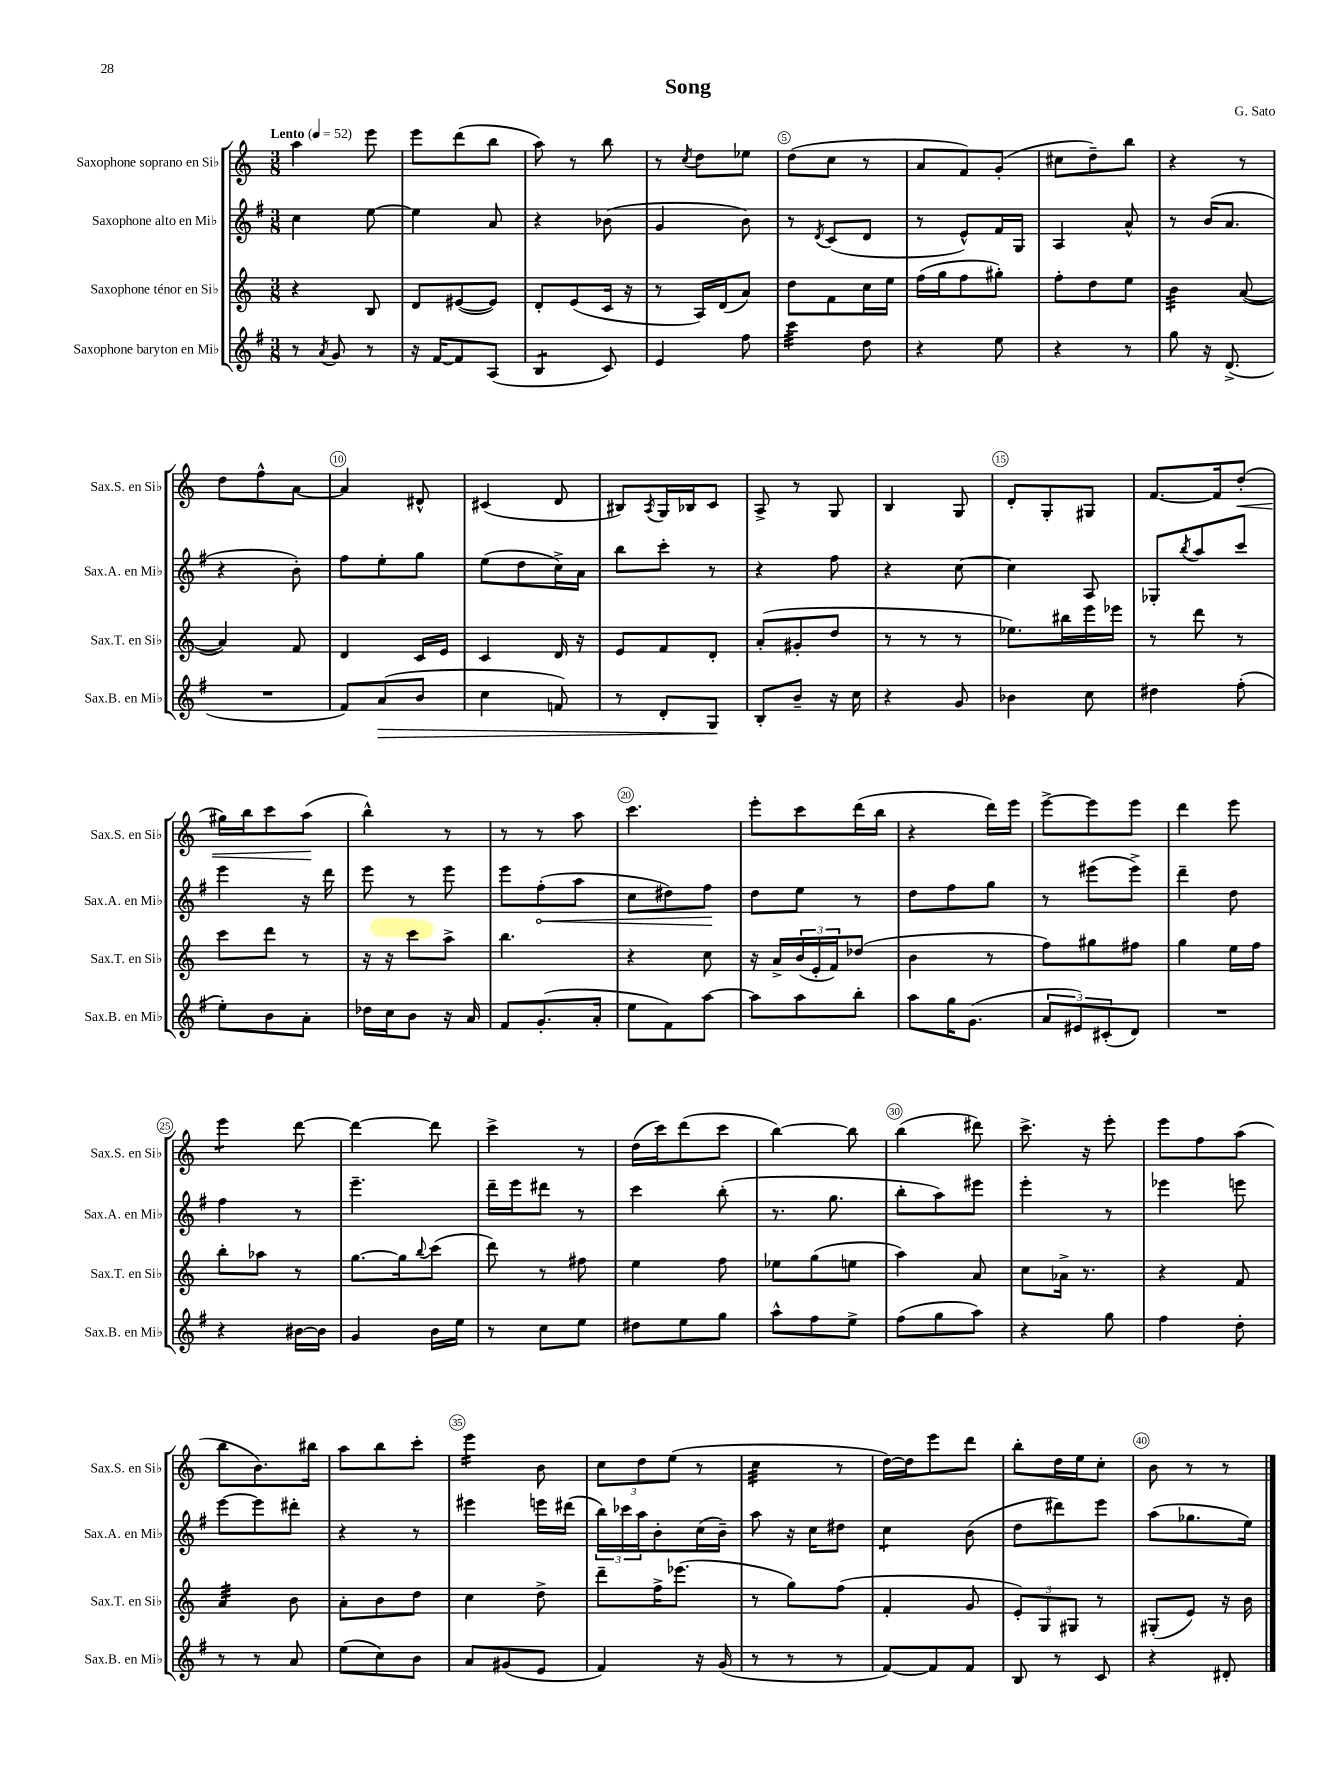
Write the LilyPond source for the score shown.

\header { title = "Song" composer = "G. Sato" }
<<
\new StaffGroup <<
\new Staff = "s0" \with { instrumentName = "Saxophone soprano en Sib" shortInstrumentName = "Sax.S. en Sib" } {
    \clef treble \key c \major \numericTimeSignature \time 3/8 \tempo "Lento" 4 = 52
    a''4 e'''8 |
    e'''8 d'''8( b''8 |
    a''8) r8 b''8 |
    r8 \acciaccatura { c''8 } d''8 ees''8 |
    d''8( c''8 r8 |
    a'8 f'8) g'8-.( |
    cis''8 d''8--) b''8 |
    r4 r8 |
    d''8 f''8-^ a'8~ |
    a'4 dis'8-^ |
    cis'4( d'8 |
    bis8) \acciaccatura { a8 } g16 bes16 c'8 |
    a8-> r8 g8 |
    b4 g8 |
    d'8-. g8-. gis8 |
    f'8.~ f'16 d''8-.\<( |
    gis''16) b''16 c'''8 a''8\!( |
    b''4-^) r8 |
    r8 r8 a''8 |
    c'''4. |
    e'''8-. c'''8 d'''16( b''16 |
    r4 d'''16) e'''16 |
    e'''8~-> e'''8 e'''8 |
    d'''4 e'''8 |
    e'''4:8 d'''8~ |
    d'''4~ d'''8 |
    c'''4-> r8 |
    d''16( c'''16) d'''8( c'''8 |
    b''4~) b''8 |
    b''4( dis'''8) |
    c'''8.-> r16 e'''8-. |
    e'''8 f''8 a''8( |
    b''8 b'8.) bis''16 |
    a''8 b''8 c'''8-. |
    e'''4:16 b'8 |
    \tuplet 3/2 { c''8 d''8 e''8( } r8 |
    c''4:32 r8 |
    d''16~) d''16 e'''8 d'''8 |
    b''8-. d''16 e''16 c''8-. |
    b'8 r8 r8 \bar "|." |
}
\new Staff = "s1" \with { instrumentName = "Saxophone alto en Mib" shortInstrumentName = "Sax.A. en Mib" } {
    \clef treble \key g \major \numericTimeSignature \time 3/8
    c''4 e''8~ |
    e''4 a'8 |
    r4 bes'8( |
    g'4 b'8) |
    r8 \acciaccatura { d'8 } c'8( d'8 |
    r8 e'8-^) fis'16 g16 |
    a4 a'8-^ |
    r8 b'16( a'8. |
    r4 b'8-.) |
    fis''8 e''8-. g''8 |
    e''8( d''8 c''16->) a'16 |
    b''8 c'''8-. r8 |
    r4 fis''8 |
    r4 c''8~ |
    c''4 a8 |
    ges8-. \acciaccatura { b''8 } a''8 c'''8 |
    e'''4 r16 d'''16 |
    e'''8 r8 e'''8 |
    e'''8 \once \override Hairpin.circled-tip = ##t fis''8-.\<( a''8 |
    c''8 dis''8) fis''8\! |
    d''8 e''8 r8 |
    d''8 fis''8 g''8 |
    r8 eis'''8( eis'''8->) |
    d'''4-- d''8 |
    fis''4 r8 |
    e'''4.-- |
    d'''16-- e'''16 dis'''8 r8 |
    c'''4 b''8-.( |
    r8. g''8. |
    b''8-. a''8) eis'''8 |
    e'''4-. r8 |
    ees'''4 e'''8 |
    e'''8~ e'''8 dis'''8-. |
    r4 r8 |
    eis'''4 e'''16 dis'''16( |
    \tuplet 3/2 { b''16) ces'''16 a''16 } b'8-. c''16( b'16--) |
    a''8 r16 c''16 dis''8 |
    c''4:8 b'8( |
    d''8 dis'''8) e'''8 |
    a''8( ges''8. e''16) \bar "|." |
}
\new Staff = "s2" \with { instrumentName = "Saxophone ténor en Sib" shortInstrumentName = "Sax.T. en Sib" } {
    \clef treble \key c \major \numericTimeSignature \time 3/8
    r4 b8 |
    d'8 eis'8~( eis'8) |
    d'8-. e'8( c'16 r16 |
    r8 a16) d'16( a'8) |
    d''8 f'8 c''16 e''16 |
    f''16( g''16 f''8 gis''8-.) |
    f''8-. d''8 e''8 |
    b'4:32 a'8~( |
    a'4) f'8 |
    d'4 c'16 e'16 |
    c'4 d'16 r16 |
    e'8 f'8 d'8-. |
    a'8-.( gis'8-. d''8 |
    r8 r8 r8 |
    ees''8.) bis''16 e'''16 ees'''16 |
    r8 d'''8 r8 |
    c'''8 d'''8 r8 |
    r16 r16 c'''8 a''8-> |
    b''4. |
    r4 c''8 |
    r16 a'16-> \tuplet 3/2 { b'16( e'16-. f'16) } des''8( |
    b'4 r8 |
    f''8) gis''8 fis''8 |
    g''4 e''16 f''16 |
    b''8-. aes''8 r8 |
    g''8.~ g''16 \appoggiatura { b''8 } c'''8( |
    d'''8) r8 fis''8 |
    e''4 f''8 |
    ees''8 g''8( e''8 |
    a''4) a'8 |
    c''8 aes'16-> r8. |
    r4 f'8 |
    a'4:32 b'8 |
    a'8-. b'8 d''8 |
    c''4 d''8-> |
    d'''8-- f''16-> ees'''8.( |
    r8 g''8) f''8( |
    f'4-. g'8 |
    \tuplet 3/2 { e'8-.) g8 gis8 } r8 |
    gis8-.( e'8) r16 b'16 \bar "|." |
}
\new Staff = "s3" \with { instrumentName = "Saxophone baryton en Mib" shortInstrumentName = "Sax.B. en Mib" } {
    \clef treble \key g \major \numericTimeSignature \time 3/8
    r8 \acciaccatura { a'8 } g'8 r8 |
    r16 fis'16~ fis'8 a8( |
    b4:8 c'8) |
    e'4 fis''8 |
    c'''4:32 d''8 |
    r4 e''8 |
    r4 r8 |
    g''8 r16 d'8.->( |
    R4. |
    fis'8) a'8\>( b'8 |
    c''4 f'8) |
    r8 d'8-. g8\! |
    b8-. b'8-- r16 c''16 |
    r4 g'8 |
    bes'4 c''8 |
    dis''4 fis''8-.( |
    e''8-.) b'8 a'8-. |
    des''16 c''16 b'8 r16 a'16 |
    fis'8 g'8.-.( a'16-. |
    e''8 fis'8) a''8~ |
    a''8 a''8 b''8-. |
    a''8 g''16 g'8.( |
    \tuplet 3/2 { a'8 eis'8) cis'8-.( } d'8) |
    R4. |
    r4 bis'16~ bis'16 |
    g'4 b'16 e''16 |
    r8 c''8 e''8 |
    dis''8 e''8 g''8 |
    a''8-^ fis''8 e''8-> |
    fis''8( g''8 a''8) |
    r4 g''8 |
    fis''4 d''8-. |
    r8 r8 a'8 |
    e''8( c''8) b'8 |
    a'8 gis'8( e'8 |
    fis'4) r16 g'16( |
    r8 r8 r8 |
    fis'8~) fis'8 fis'8 |
    b8 r8 c'8 |
    r4 dis'8-. \bar "|." |
}
>>
>>
\layout { \context { \Score \override BarNumber.break-visibility = ##(#f #t #t) barNumberVisibility = #(every-nth-bar-number-visible 5) \override BarNumber.stencil = #(make-stencil-circler 0.1 0.3 ly:text-interface::print) } }
